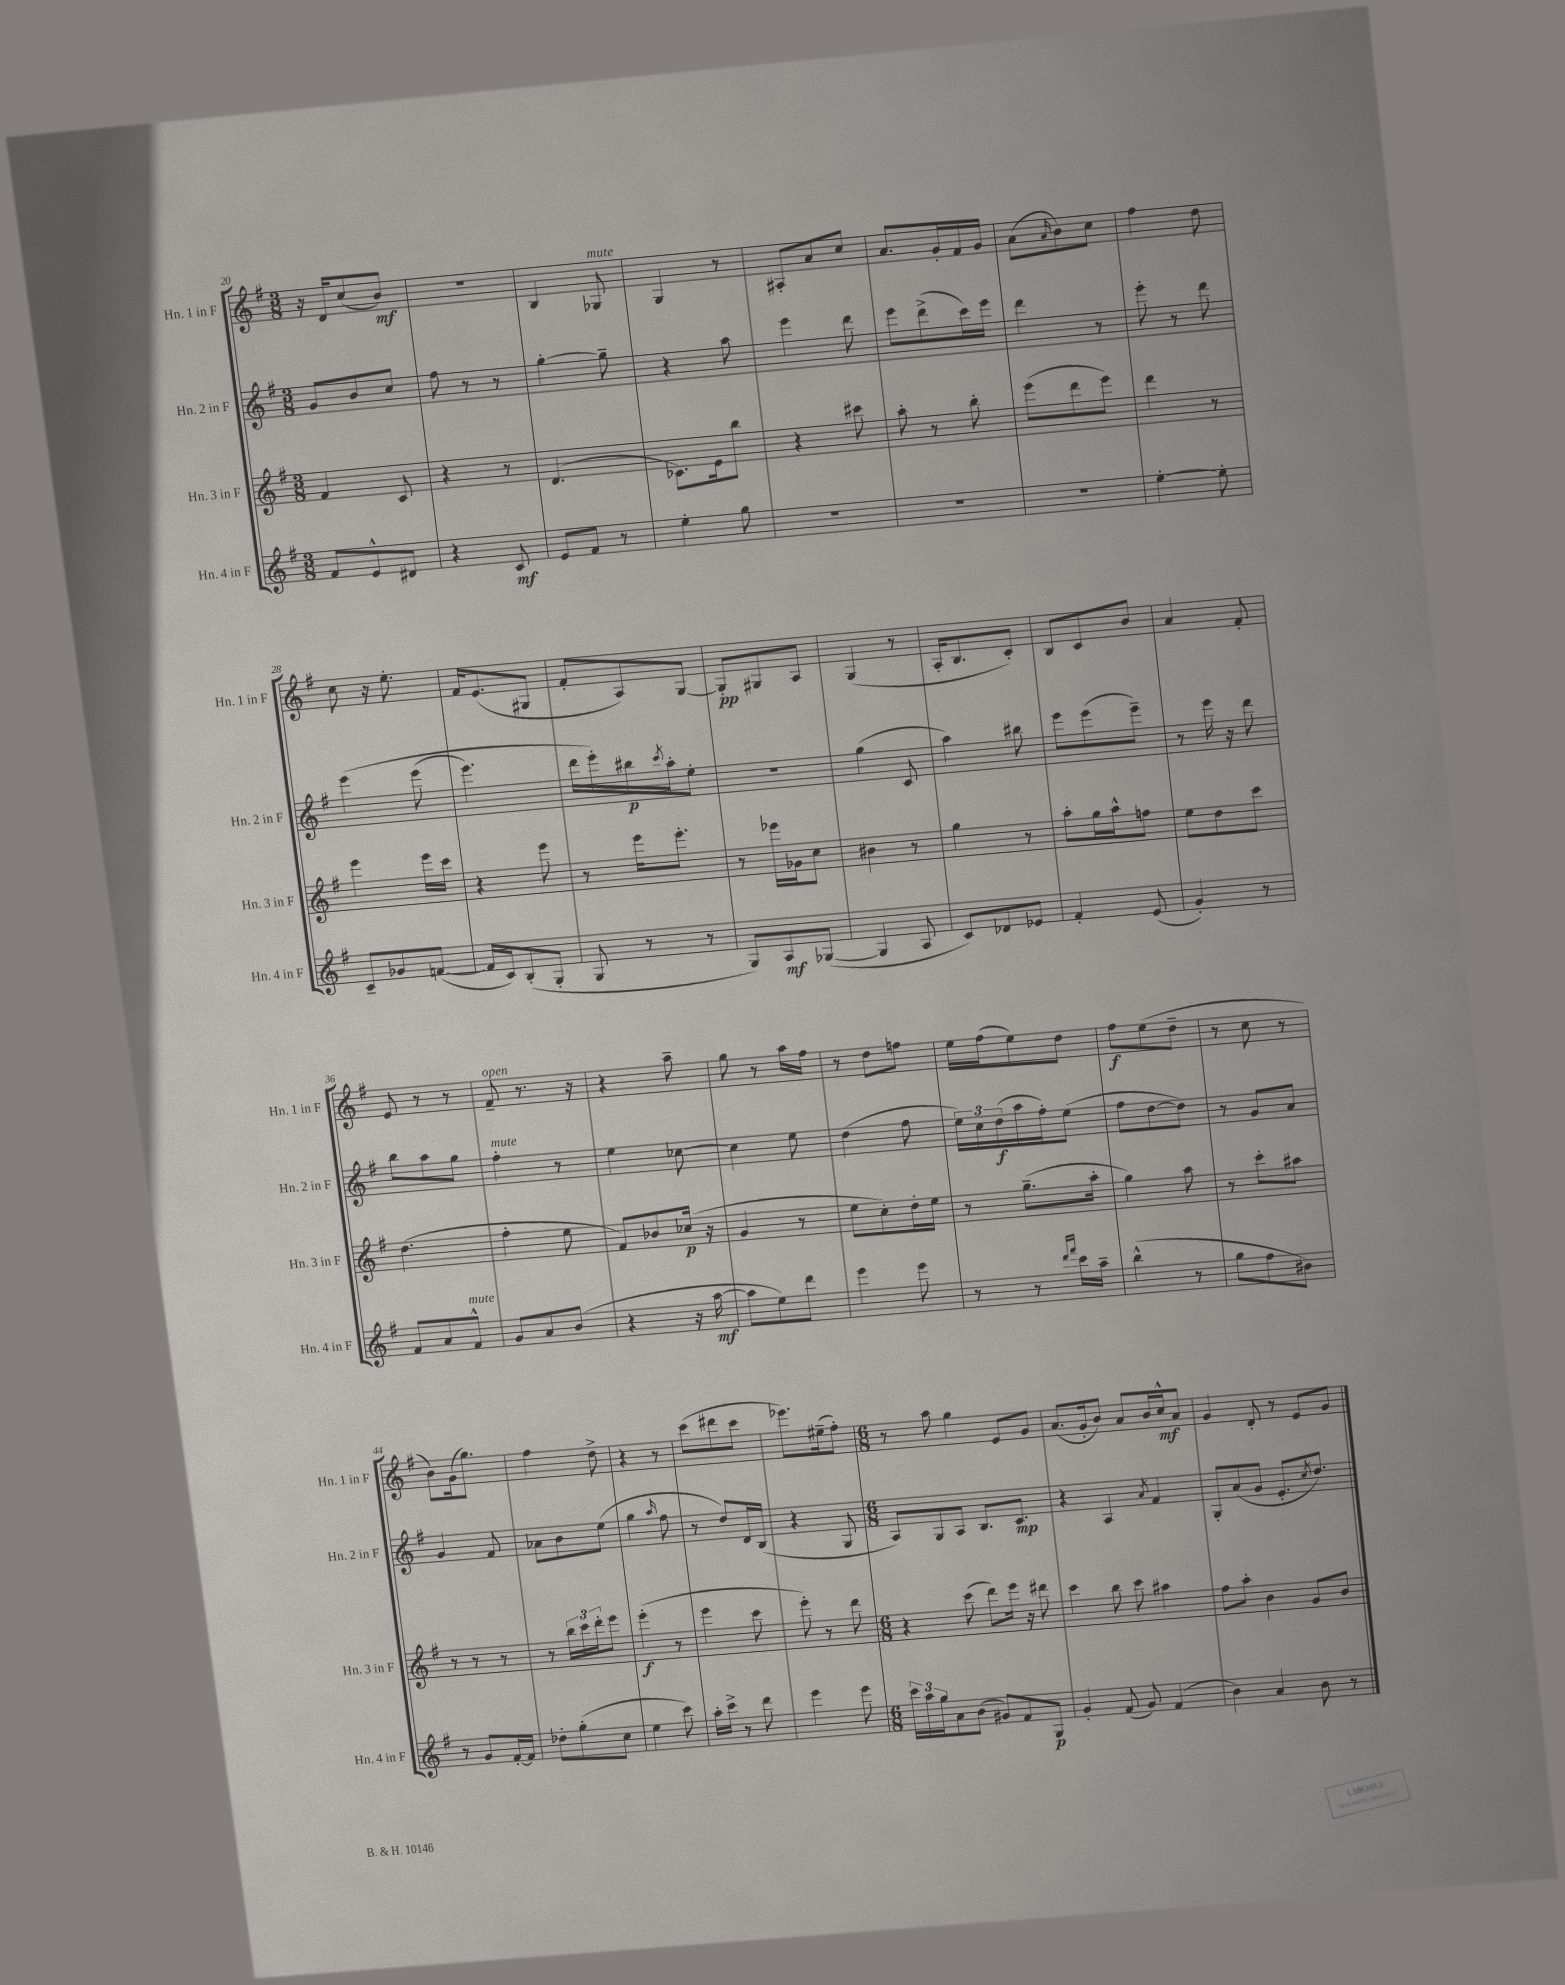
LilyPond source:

<<
\new StaffGroup <<
\new Staff = "s0" \with { instrumentName = "Hn. 1 in F" shortInstrumentName = "Hn. 1 in F" } {
    \clef treble \key g \major \numericTimeSignature \time 3/8
    r16 d'16 c''8( b'8\mf) |
    R4. |
    b4 ges8^\markup { \italic "mute" } |
    g4 r8 |
    ais8-. a'8 c''8 |
    a'8. g'16-. fis'16 g'16 |
    a'8( \grace { a'16 } b'8) c''8 |
    fis''4 d''8 |
    c''8 r16 e''8.-. |
    fis'16 e'8.( gis8 |
    fis'8-. a8) g8~ |
    g8-.\pp gis8 a8 |
    g4( r8 |
    a16-. b8. c'8-.) |
    b8 c'8 b'8 |
    a'4 fis'8-. |
    e'8 r8 r8 |
    fis'8--^\markup { \italic "open" } r8. r16 |
    r4 a''8-- |
    g''8 r8 a''16 fis''16 |
    r8 d''8 f''8 |
    e''16 fis''16( e''8) d''8 |
    fis''8\f e''8( d''8-- |
    r8 c''8 r8 |
    b'8) g'16( g''8.) |
    fis''4 d''8-> |
    r4 r8 |
    c'''8( dis'''8 c'''8 |
    ees'''8.) eis''16--( fis''8-.) |
    \numericTimeSignature \time 6/8 r8 a''8 g''4 e'8 g'8 |
    a'8.( g'16-. b'8) a'8 b'16 c''16-^\mf a'8 |
    g'4 d'8-. r8 e'8 g'8 \bar "|." |
}
\new Staff = "s1" \with { instrumentName = "Hn. 2 in F" shortInstrumentName = "Hn. 2 in F" } {
    \clef treble \key g \major \numericTimeSignature \time 3/8
    g'8 b'8 c''8 |
    fis''8 r8 r8 |
    g''4~-. g''8-- |
    r4 a''8 |
    e'''4 d'''8 |
    e'''8 d'''8->( c'''16) e'''16 |
    d'''4 r8 |
    e'''8-. r8 d'''8 |
    e'''4\( e'''8( |
    e'''4.) |
    d'''16 e'''16-.\) bis''16\p \acciaccatura { c'''8 } a''16-. e''8-. |
    R4. |
    g''4( c'8 |
    a''4) bis''8 |
    e'''8 e'''8( e'''8--) |
    r8 e'''16 r16 d'''8 |
    b''8 a''8 g''8 |
    fis''4-.^\markup { \italic "mute" } r8 |
    e''4 ces''8~ |
    ces''4 e''8 |
    d''4( fis''8 |
    \tuplet 3/2 { e''16) c''16 d''16\f( } a''16 fis''16-.) e''8( |
    fis''8 d''8~ d''8) |
    r8 g'8 a'8 |
    g'4 fis'8 |
    aes'8 b'8 e''8( |
    g''4 \grace { a''16 } fis''8 |
    r8 d''8) d'16 b16( |
    r4 g8 |
    \numericTimeSignature \time 6/8 a8) g8 a8 b8. c'8.\mp |
    r4 a4 \acciaccatura { a'8 } fis'4 |
    g8-. a'8( g'8 e'8.-. \acciaccatura { c''8 } d''8.) \bar "|." |
}
\new Staff = "s2" \with { instrumentName = "Hn. 3 in F" shortInstrumentName = "Hn. 3 in F" } {
    \clef treble \key g \major \numericTimeSignature \time 3/8
    fis'4 c'8 |
    r4 r8 |
    d'4.( |
    ces'8.) e'16 b''8 |
    r4 cis'''8 |
    a''8-. r8 b''8-. |
    e'''8( d'''8 e'''8) |
    d'''4 r8 |
    e'''4 e'''16 c'''16 |
    r4 e'''8 |
    r8 e'''16 e'''8.-. |
    r8 ees'''16 ges'16 c''8 |
    bis'4 r8 |
    g''4 r8 |
    a''8-. g''16 a''16-^ f''8 |
    e''8 d''8 c'''8 |
    d''4.( |
    fis''4-. e''8 |
    fis'8) bes'8 ces''16\p( r16 |
    g'4 r8 |
    e''8 c''8-.) d''16-. e''16 |
    r8 g''8.--( a''16-. |
    g''4) a''8 |
    r8 c'''8-. ais''8 |
    r8 r8 r8 |
    r8 \tuplet 3/2 { b''16 c'''16 d'''16-. } e'''8 |
    e'''4-.\f( r8 |
    e'''4 c'''8 |
    e'''8-.) r8 d'''8 |
    \numericTimeSignature \time 6/8 r4 c'''8( d'''8) e'''16 r16 dis'''8 |
    c'''4 b''8 c'''8 ais''4 |
    fis''8 a''8-. b'4 g'8 b'8 \bar "|." |
}
\new Staff = "s3" \with { instrumentName = "Hn. 4 in F" shortInstrumentName = "Hn. 4 in F" } {
    \clef treble \key g \major \numericTimeSignature \time 3/8
    fis'8 e'8-^ dis'8 |
    r4 c'8\mf |
    e'8 fis'8 r8 |
    e''4-. g''8 |
    R4. |
    R4. |
    R4. |
    e''4~-. e''8-. |
    c'8-- ges'8 f'8~( |
    f'16 c'16) b8-.( g8-. |
    g8 r8 r8 |
    g8) a8\mf ges8~( |
    ges4 a8 |
    c'8) des'8 ees'8 |
    fis'4-. e'8( |
    g'4-.) r8 |
    fis'8 a'8 fis'8-^^\markup { \italic "mute" } |
    g'8 a'8 b'8( |
    r4 r16 a''16~\mf |
    a''8 e''8) d'''8 |
    e'''4 e'''8 |
    r8 r8 \grace { d'''16 fis'''16 } c'''16 a''16-- |
    b''4-^( r8 |
    g''8 fis''8 bis'8) |
    r8 g'8 fis'16~-. fis'16 |
    des''8-. g''8-.( c''8 |
    e''4 c'''8) |
    a''16-. c'''16-> r8 d'''8 |
    e'''4 e'''8 |
    \numericTimeSignature \time 6/8 \tuplet 3/2 { c'''16 a''16 g''16 } a'8 b'8( gis'8) fis'8 g8\p |
    g'4-. fis'8( g'8) fis'4( |
    b'4) a'4 b'8 r8 \bar "|." |
}
>>
>>
\layout { \context { \Score currentBarNumber = #20 } }
